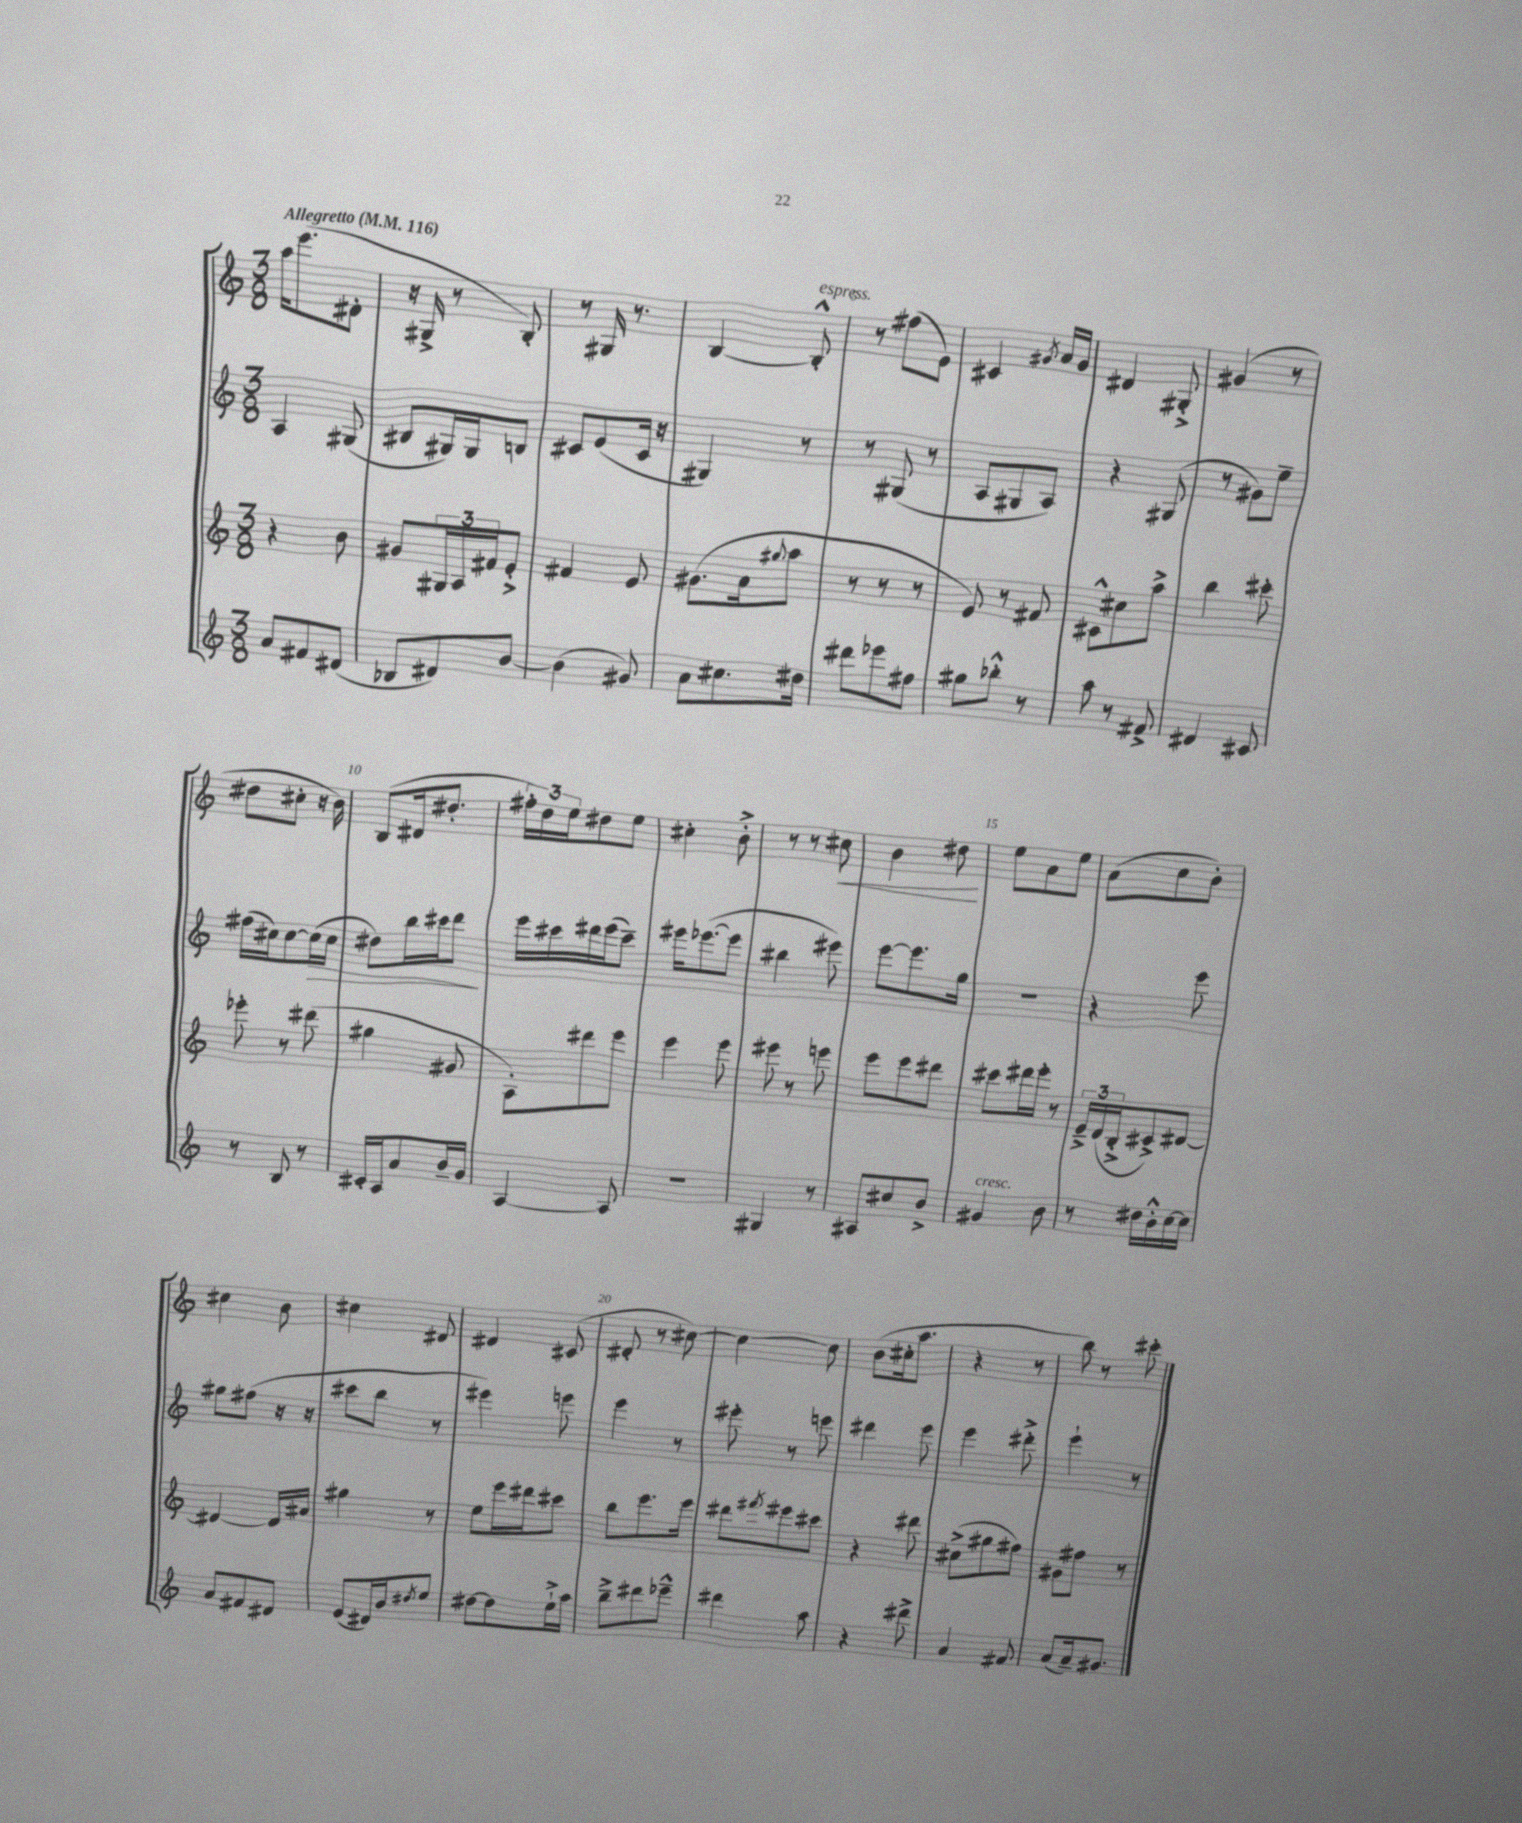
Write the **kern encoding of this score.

**kern	**kern	**kern	**dynam	**kern	**dynam
*part4	*part3	*part2	*part2	*part1	*part1
*staff4	*staff3	*staff2	*staff2	*staff1	*staff1
*clefG2	*clefG2	*clefG2	*	*clefG2	*
*k[]	*k[]	*k[]	*	*k[]	*
*M3/8	*M3/8	*M3/8	*	*M3/8	*
*MM116	*MM116	*MM116	*	*MM116	*
=1	=1	=1	=1	=1	=1
!	!	!	!	!LO:TX:a:B:t=Allegretto	!
8a/L	4r	4A/	.	16aa\KL	.
.	.	.	.	(8.eee\	.
8f#X/	.	.	.	.	.
(8d#X/J	8b\	(8G#X/	.	8d#X'\J	.
=2	=2	=2	=2	=2	=2
8B-X/L	8g#X/L	8B#X/L	.	16r	.
.	.	.	.	16G#X^/	.
8d#X/)	24G#X/L	16G#X/L)	.	8r	.
.	24A/	.	.	.	.
.	.	16G#/J	.	.	.
.	24f#X/J	.	.	.	.
[8b/J	8e'^/J	8Bn/J	.	8B'/)	.
=3	=3	=3	=3	=3	=3
(4b\]	4f#X/	8c#X/L	.	8r	.
.	.	(8e/	.	16G#X/	.
.	.	.	.	8.r	.
8g#X/)	8e/	16c#/Jk	.	.	.
.	.	16r	.	.	.
=4	=4	=4	=4	=4	=4
8a\L	(8.g#X\L	4G#X/)	.	[4B/	.
8.cc#X\	.	.	.	.	.
.	16a\k	.	.	.	.
.	8qqgg#X/	.	.	.	.
!	!	!	!	!LO:TX:a:i:t=espress.	!
.	8aa\J	8r	.	8B'^^/]	.
16dd#X\Jk	.	.	.	.	.
=5	=5	=5	=5	=5	=5
8ddd#X\L	8r	8r	.	8r	.
8eee-X\	8r	(8G#X/	.	(8ff#X\L	.
8ff#X\J	8r	8r	.	8e\J)	.
=6	=6	=6	=6	=6	=6
8gg#X\L	8e/)	8A/L	.	4c#X/	.
8bb-X'^^\J	8r	8G#X/	.	.	.
.	.	.	.	8qg#X/	.
8r	8f#X/	8A/J)	.	16a/LL	.
.	.	.	.	16g#/JJ	.
=7	=7	=7	=7	=7	=7
8aa\	8c#X^^\L	4r	.	4d#X/	.
8r	8cc#X\	.	.	.	.
8f#X^/	8aa^\J	(8G#X/	.	8G#X'^/	.
=8	=8	=8	=8	=8	=8
4d#X/	4bb\	8r	.	(4g#X/	.
.	.	8g#X\L)	.	.	.
8c#X/	8ccc#X'\	8ee~\J	.	8r	.
!!LO:LB:g=z
=9	=9	=9	=9	=9	=9
8r	8eee-X'\	(16ff#X\LL	.	8dd#X\L	.
.	.	16cc#X\J)	.	.	.
8B/	8r	[8cc#\	.	8cc#X'\J	.
!	!	!	!LO:HP:b	!	!
8r	(8ddd#X\	(16cc#\L]	>	16r	.
.	.	16cc#\JJ	.	16b\)	.
=10	=10	=10	=10	=10	=10
16c#X'/LL	4gg#X\	8dd#X\L)	.	(8B/L	.
16A/J	.	.	.	.	.
8a/	.	16bb\L	.	16d#X/k	.
.	.	16ccc#X\J	.	8.dd#X'/J	.
16b~/L	8g#X/	8ddd\J	.	.	.
16g/JJ	.	.	.	.	.
.	.	.	]	.	.
=11	=11	=11	=11	=11	=11
[4A/	8A'\L)	16eee\LL	.	24ff#X'\LL)	.
.	.	.	.	24dd\	.
.	.	16ccc#X\	.	.	.
.	.	.	.	24ee\J	.
.	8ddd#X\	16ddd#X\	.	8dd#X\	.
.	.	(16eee\J	.	.	.
8A/]	8eee\J	8ccc#~\J)	.	8ee\J	.
=12	=12	=12	=12	=12	=12
4.r	4eee\	16eee#X\KL	.	4cc#X'\	.
.	.	([8.eee-X\	.	.	.
.	8eee\	8eee-\J]	.	8b'^\	.
=13	=13	=13	=13	=13	=13
4G#X/	8eee#X\	4bb#X\	.	8r	.
.	8r	.	.	8r	.
!	!	!	!	!	!LO:HP:b
8r	8eeen\	8eee#X\)	.	8cc#X\	<
=14	=14	=14	=14	=14	=14
8A#X/L	8eee\L	[8eee\L	.	4b\	.
8cc#X/	8eee\	8.eee\]	.	.	.
8b^/J	8ddd#X\J	.	.	8dd#X\	.
.	.	16gg\Jk	.	.	.
.	.	.	.	.	[
=15	=15	=15	=15	=15	=15
!LO:TX:a:i:t=cresc.	!	!	!	!	!
4g#X/	8ccc#X\L	4.r	.	8ee\L	.
.	16ddd#X\L	.	.	8a\	.
.	16eee'\JJ	.	.	.	.
8b\	8r	.	.	8ee\J	.
=16	=16	=16	=16	=16	=16
8r	24e~^/LL	4r	.	(8a\L	.
.	(24d/	.	.	.	.
.	24B'^/J	.	.	.	.
16dd#X\LL	8c#X^/)	.	.	8cc\	.
16b'^^\	.	.	.	.	.
[16cc\	[8d#X/J	8eee\	.	8b'\J)	.
16cc\JJ]	.	.	.	.	.
!!LO:LB:g=z
=17	=17	=17	=17	=17	=17
8a/L	4d#X/_	8gg#X\L	.	4cc#X\	.
8f#X/	.	(8ff#X\J	.	.	.
8d#X/J	16d#/LL]	16r	.	8b\	.
.	16a#X/JJ	16r	.	.	.
=18	=18	=18	=18	=18	=18
(8e/L	4gg#X\	8ccc#X\L	.	4cc#X\	.
16d#X/L)	.	8bb\J	.	.	.
16b/J	.	.	.	.	.
8qdd#X/	.	.	.	.	.
8ee/J	8r	8r	.	8d#X/	.
=19	=19	=19	=19	=19	=19
[8dd#X\L	8ee\L	4eee#X\)	.	4d#X/	.
8dd#\]	16eee\L	.	.	.	.
.	16ddd#X\J	.	.	.	.
16ee`^\L	8ccc#X\J	8eeen\	.	(8c#X/	.
16aa\JJ	.	.	.	.	.
=20	=20	=20	=20	=20	=20
8bb~^\L	8bb\L	4eee\	.	8d#X'/	.
8ddd#X\	8.eee\	.	.	8r	.
8eee-X~^^\J	.	8r	.	[8cc#X\)	.
.	16eee\Jk	.	.	.	.
=21	=21	=21	=21	=21	=21
4ddd#X\	8ddd#X\L	8eee#X'\	.	4cc#\_	.
.	8qfff#X/	.	.	.	.
.	8eee#X\	8r	.	.	.
8aa\	8ccc#X\J	8eeen\	.	8cc#\]	.
=22	=22	=22	=22	=22	=22
4r	4r	4ddd#X\	.	(8b\L	.
.	.	.	.	16cc#X'\k	.
.	.	.	.	8.aa\J	.
8ddd#X^\	8ddd#X\	8eee\	.	.	.
=23	=23	=23	=23	=23	=23
4a/	(8cc#X^\L	4eee\	.	4r	.
.	8gg#X\	.	.	.	.
8f#X/	8ff#X\J)	8ddd#X'^\	.	8r	.
=24	=24	=24	=24	=24	=24
(8a/L	8g#X\L	4eee`\	.	8bb\)	.
16a~/k)	8ff#X\J	.	.	8r	.
8.g#X/J	.	.	.	.	.
.	8r	8r	.	8ccc#X'\	.
==	==	==	==	==	==
*-	*-	*-	*-	*-	*-
